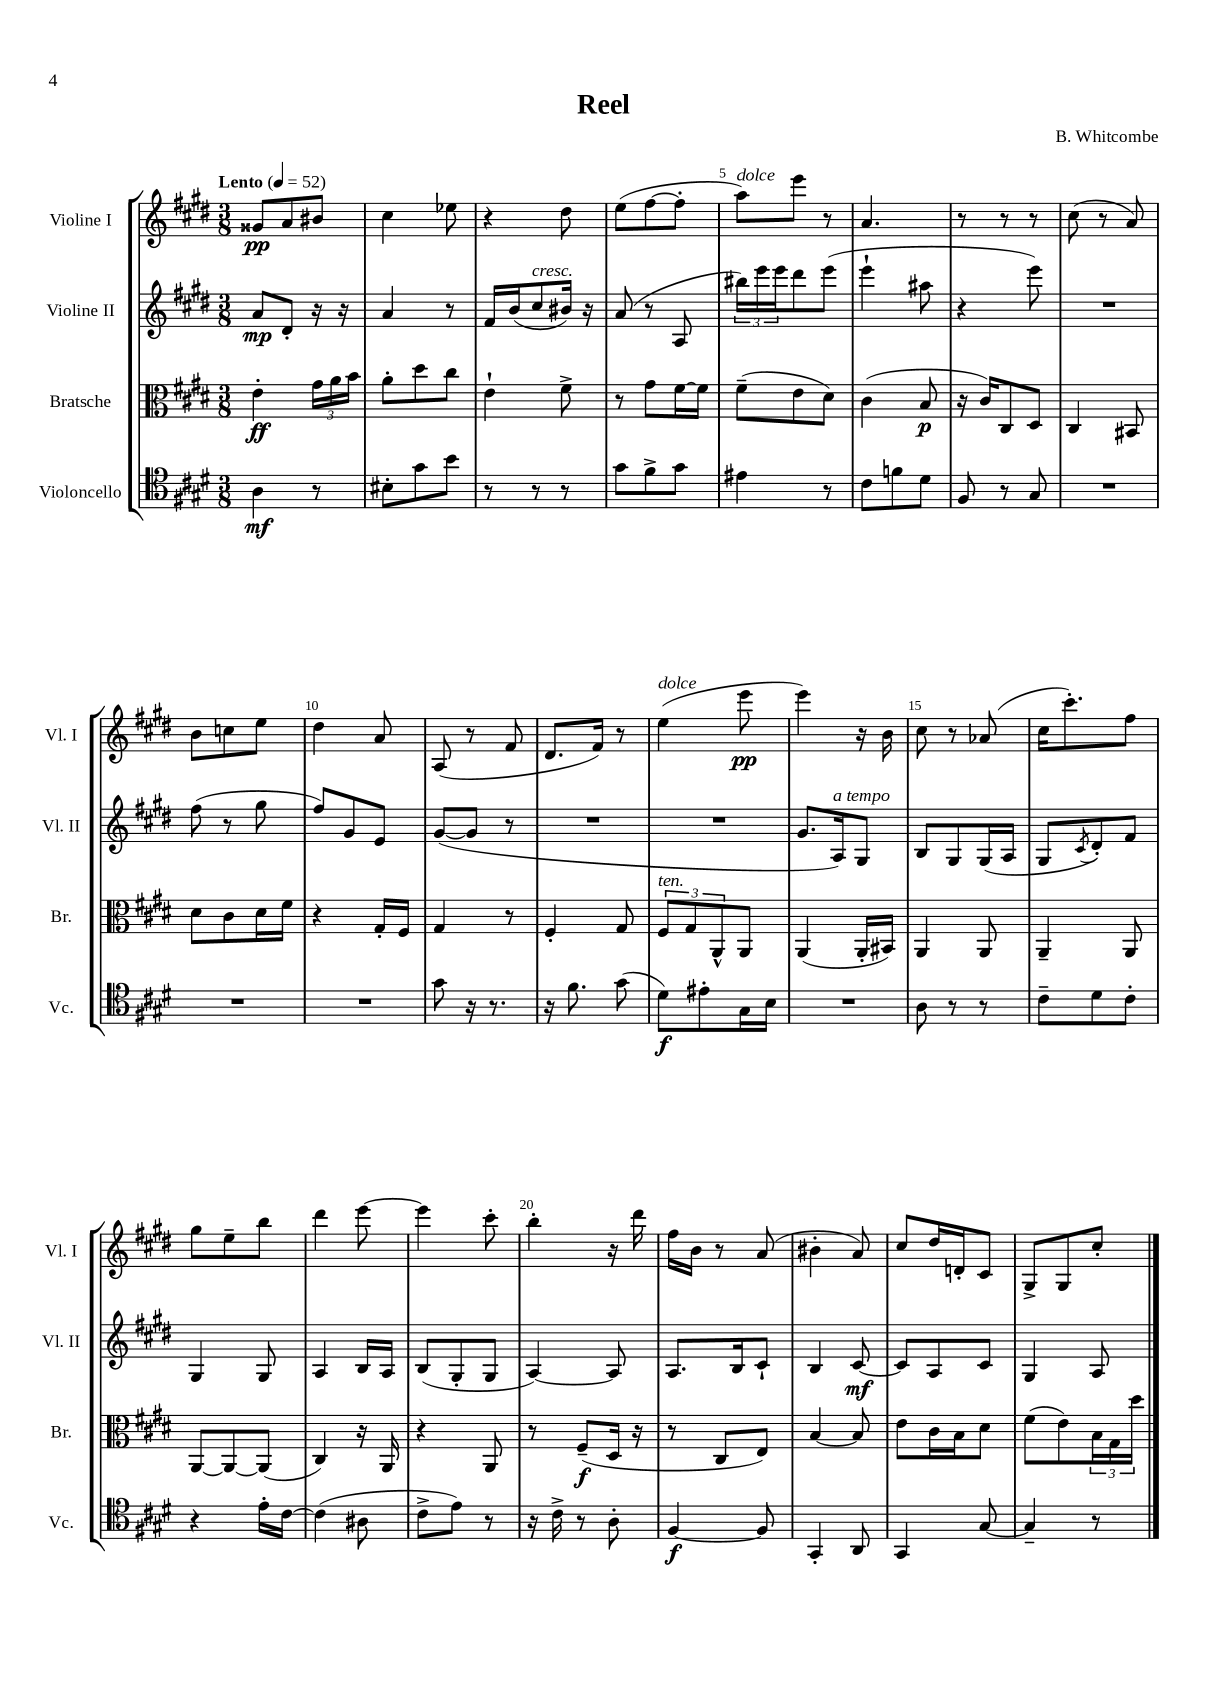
\header { title = "Reel" composer = "B. Whitcombe" }
<<
\new StaffGroup <<
\new Staff = "s0" \with { instrumentName = "Violine I" shortInstrumentName = "Vl. I" } {
    \clef treble \key e \major \numericTimeSignature \time 3/8 \tempo "Lento" 4 = 52
    gisis'8\pp a'8 bis'8 |
    cis''4 ees''8 |
    r4 dis''8 |
    e''8( fis''8~ fis''8-. |
    a''8^\markup { \italic "dolce" }) e'''8 r8 |
    a'4. |
    r8 r8 r8 |
    cis''8( r8 a'8) |
    b'8 c''8 e''8 |
    dis''4 a'8 |
    a8( r8 fis'8 |
    dis'8. fis'16) r8 |
    e''4^\markup { \italic "dolce" }( e'''8\pp |
    e'''4) r16 b'16 |
    cis''8 r8 aes'8( |
    cis''16 cis'''8.-.) fis''8 |
    gis''8 e''8-- b''8 |
    dis'''4 e'''8~ |
    e'''4 cis'''8-. |
    b''4-. r16 dis'''16 |
    fis''16 b'16 r8 a'8( |
    bis'4-. a'8) |
    cis''8 dis''16 d'16-. cis'8 |
    gis8-> gis8 cis''8-. \bar "|." |
}
\new Staff = "s1" \with { instrumentName = "Violine II" shortInstrumentName = "Vl. II" } {
    \clef treble \key e \major \numericTimeSignature \time 3/8
    a'8\mp dis'8-. r16 r16 |
    a'4 r8 |
    fis'16 b'16( cis''8^\markup { \italic "cresc." } bis'16) r16 |
    a'8( r8 a8 |
    \tuplet 3/2 { bis''16) e'''16 e'''16 } dis'''8 e'''8( |
    e'''4-! ais''8 |
    r4 e'''8) |
    R4. |
    fis''8( r8 gis''8 |
    fis''8) gis'8 e'8 |
    gis'8~( gis'8 r8 |
    R4. |
    R4. |
    gis'8. a16^\markup { \italic "a tempo" }) gis8 |
    b8 gis8 gis16( a16 |
    gis8 \acciaccatura { cis'8 } dis'8-.) fis'8 |
    gis4 gis8 |
    a4 b16 a16 |
    b8( gis8-. gis8 |
    a4~) a8 |
    a8. b16 cis'8-! |
    b4 cis'8~\mf |
    cis'8 a8 cis'8 |
    gis4 a8 \bar "|." |
}
\new Staff = "s2" \with { instrumentName = "Bratsche" shortInstrumentName = "Br." } {
    \clef alto \key e \major \numericTimeSignature \time 3/8
    e'4-.\ff \tuplet 3/2 { gis'16 a'16 b'16 } |
    a'8-. dis''8 cis''8 |
    e'4-! fis'8-> |
    r8 gis'8 fis'16~ fis'16 |
    fis'8--( e'8 dis'8) |
    cis'4( b8\p |
    r16 cis'16) cis8 dis8 |
    cis4 bis,8 |
    dis'8 cis'8 dis'16 fis'16 |
    r4 gis16-. fis16 |
    gis4 r8 |
    fis4-. gis8 |
    \tuplet 3/2 { fis8^\markup { \italic "ten." } gis8 a,8-^ } a,8 |
    a,4( a,16-. bis,16) |
    a,4 a,8 |
    a,4-- a,8 |
    a,8~ a,8~ a,8( |
    cis4) r16 a,16 |
    r4 a,8 |
    r8 fis8--\f( dis16 r16 |
    r8 cis8 e8) |
    b4~ b8 |
    e'8 cis'16 b16 dis'8 |
    fis'8( e'8) \tuplet 3/2 { b16 gis16 dis''16 } \bar "|." |
}
\new Staff = "s3" \with { instrumentName = "Violoncello" shortInstrumentName = "Vc." } {
    \clef tenor \key e \major \numericTimeSignature \time 3/8
    a4\mf r8 |
    bis8-. gis'8 b'8 |
    r8 r8 r8 |
    gis'8 fis'8-> gis'8 |
    eis'4 r8 |
    cis'8 f'8 dis'8 |
    fis8 r8 gis8 |
    R4. |
    R4. |
    R4. |
    gis'8 r16 r8. |
    r16 fis'8. gis'8( |
    dis'8\f) eis'8-. gis16 b16 |
    R4. |
    a8 r8 r8 |
    cis'8-- dis'8 cis'8-. |
    r4 e'16-. cis'16~ |
    cis'4( ais8 |
    cis'8-> e'8) r8 |
    r16 cis'16-> r8 a8-. |
    fis4~\f fis8 |
    gis,4-. a,8 |
    gis,4 gis8~ |
    gis4-- r8 \bar "|." |
}
>>
>>
\layout { \context { \Score \override BarNumber.break-visibility = ##(#f #t #t) barNumberVisibility = #(every-nth-bar-number-visible 5) } }
